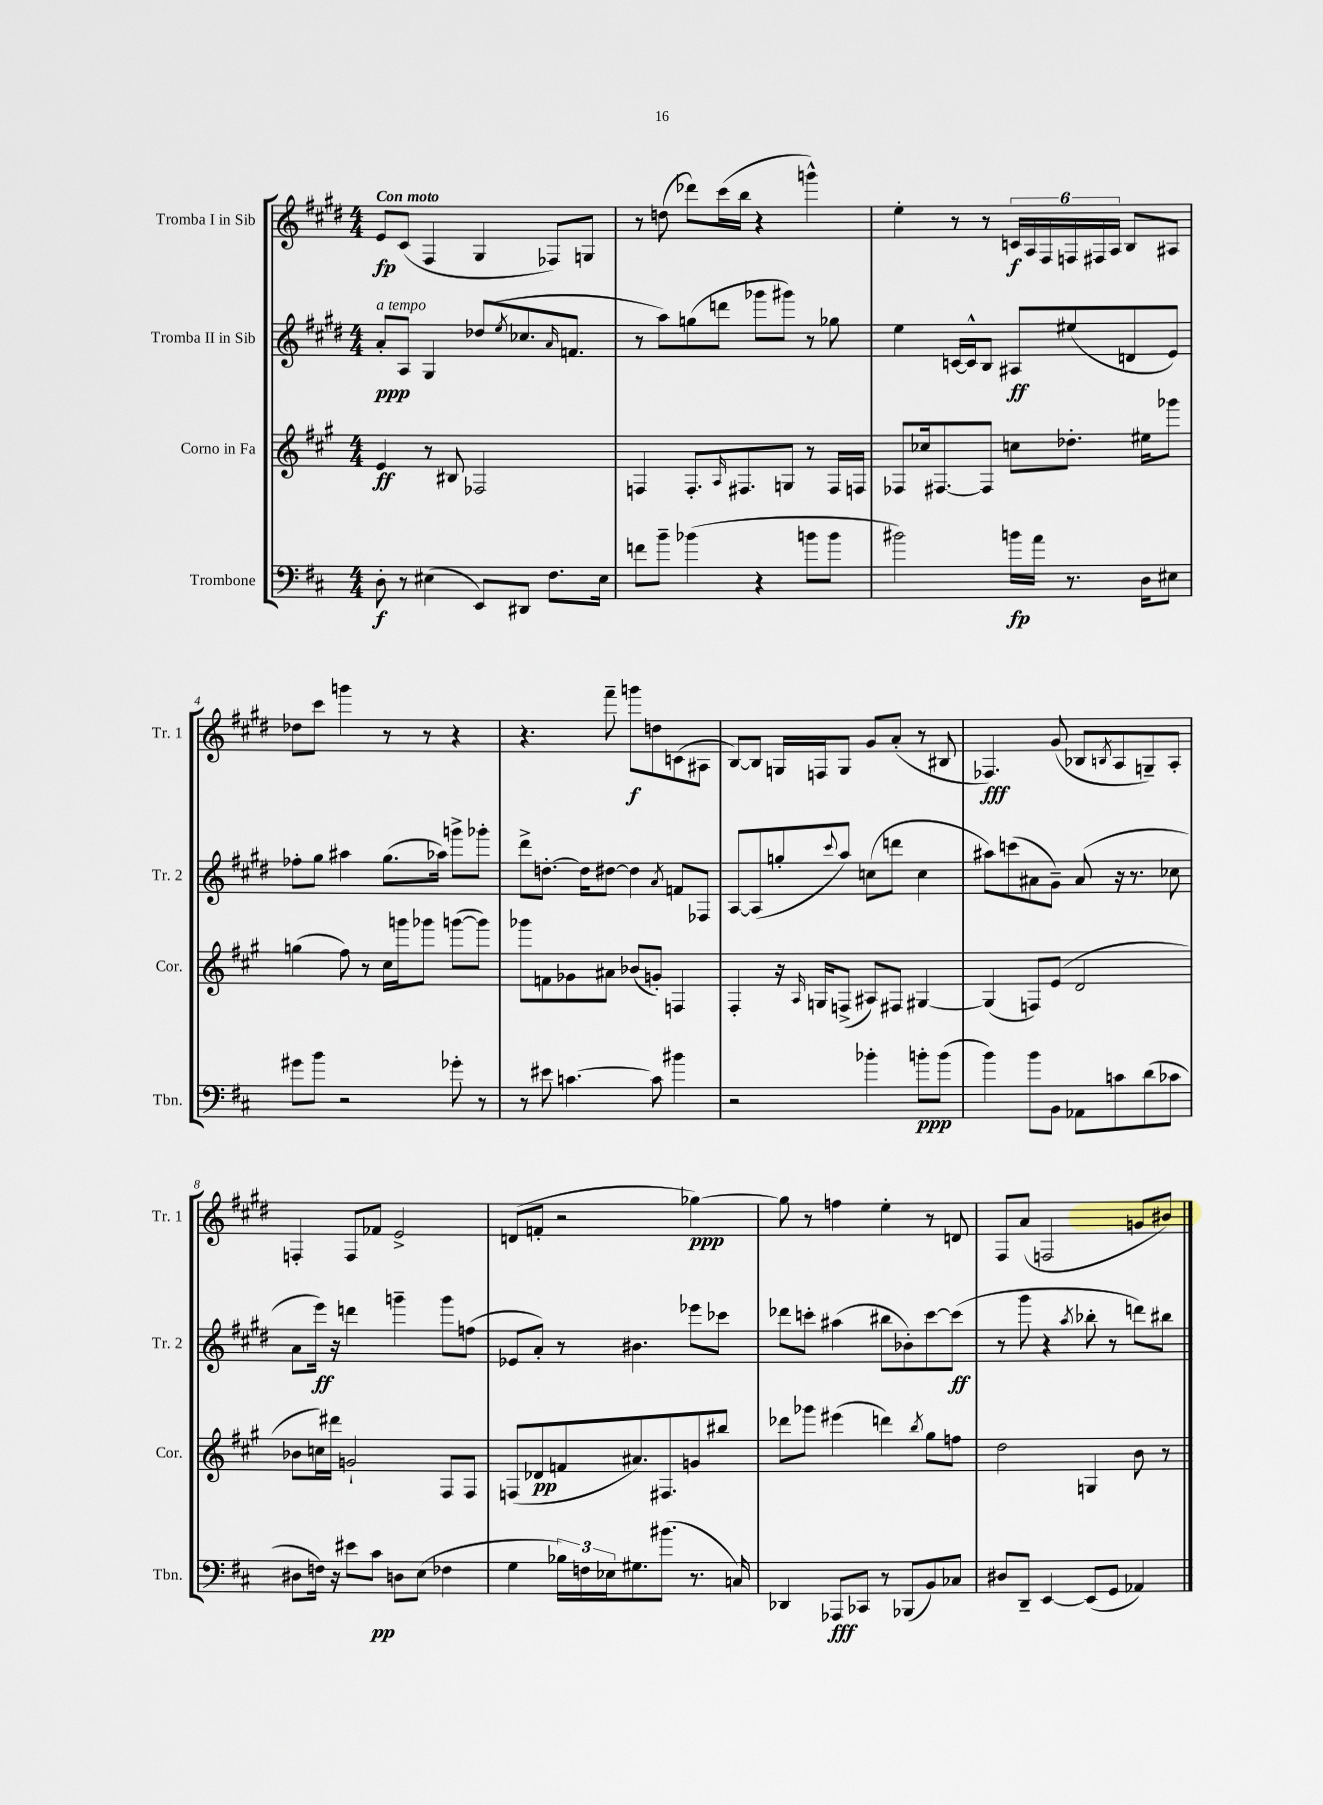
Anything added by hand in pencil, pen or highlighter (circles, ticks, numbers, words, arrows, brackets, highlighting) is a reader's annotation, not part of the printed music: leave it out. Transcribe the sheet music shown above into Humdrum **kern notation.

**kern	**kern	**kern	**kern
*staff4	*staff3	*staff2	*staff1
*clefF4	*clefG2	*clefG2	*clefG2
*k[f#c#]	*k[f#c#g#]	*k[f#c#g#d#]	*k[f#c#g#d#]
*M4/4	*M4/4	*M4/4	*M4/4
8D'\	4e/	8a'/L	8e/L
8r	.	8A/J	(8c#/J
(4E#\	8r	4G#/	4F#/
.	8B#/	.	.
8EE/L)	2F-/	(8dd-/L	4G#/
.	.	8qee/	.
8DD#/J	.	8.cc-/	.
8.F#\L	.	.	8F-/L)
.	.	16qqa/	.
.	.	8.f/J	.
.	.	.	8G/J
16E#\Jk	.	.	.
=	=	=	=
8f\L	4F/	8r	8r
8b~\J	.	8aa\L)	(8dd\
(4b-\	8.F'/L	(8gg\	8ddd-\L)
.	.	8ddd\J	(16ccc#\L
.	16qqA/	.	.
.	8.F#/	.	16bb\JJ
4r	.	8ggg-\L	4r
.	8G/J	8ggg#\J)	.
8b\L	8r	8r	4ggg^^\)
8b\J	16F#/LL	8gg-\	.
.	16F/JJ	.	.
=	=	=	=
2b#\)	8F-/L	4ee\	4ee'\
.	16cc-/k	.	.
.	[8.F#/	.	.
.	.	[16c/LL	8r
.	.	16c^^/]J	.
.	8F#/]J	8B/J	8r
16b\LL	8cc\L	8A#/L	24c/LL
.	.	.	24A/
16a\JJ	.	.	.
.	.	.	24F#/
8.r	8.dd-'\J	(8ee#/	24F/
.	.	.	24F#/
.	.	.	24A/JJ
.	.	8d/	8B/L
16D\LK	16ee#\LK	.	.
8E#\J	8ggg-\J	8e/J)	8A#/J
=	=	=	=
8g#\L	(4gg\	8ff-'\L	8dd-\L
8b\J	.	8gg#\J	8ccc#\J
2r	8ff#\)	4aa#\	4ggg\
.	8r	.	.
.	16cc#\LL	(8.gg#\L	8r
.	16ggg\J	.	.
.	8ggg-\J	.	8r
.	.	16aa-\Jk)	.
8g-'\	([8ggg\L	8ggg^\L	4r
8r	8ggg\]J)	8ggg-'\J	.
=	=	=	=
8r	8ggg-\L	8ddd#^\L	4.r
8e#\	8f\	[8.dd'\J	.
[4.c\	8g-\	.	.
.	.	16dd\]LK	.
.	8a#\J	[8dd#\J	8fff#~\
.	(8b-/L	4dd#\]	8ggg\L
8c\]	8g'/J)	.	8dd\
.	.	8qa/	.
4b#\	4F/	8f/L	(8c\
.	.	8F-/J	8A#\J
=	=	=	=
2r	4F#'/	[8A/L	[8B/L)
.	.	(8A/]	8B/]J
.	16r	8gg'/	16G/LL
.	16qqA/	.	.
.	16G/LK	.	16F/J
.	.	8qqccc#/	.
.	(8F^/J	8aa/J)	8G/J
4b-'\	8A#/L)	(8cc\L	8g#/L
.	8F#/J	8ddd\J	(8a'/J
8b'\L	[4G#/	4cc\	8r
(8b\J	.	.	8B#/
=	=	=	=
4b\)	(4G#/]	8aa#\L)	4.F-/)
.	.	(8ccc\	.
8b\L	8F/L)	8a#\	.
8BB\J	(8e/J	8g#~\J)	(8g#/
8AA-\L	2d/	(8a#/	8B-/L
.	.	.	8qB/
8c\	.	16r	8A/
.	.	8.r	.
(8d\	.	.	8G~/)
8c-\J	.	8cc-\	8A'/J
=	=	=	=
8D#\L	8b-\L	8a\L	4F'/
16F\Jk)	16cc\L)	16eee\Jk)	.
16r	16ddd#\JJ	16r	.
8e#\L	2g`/	4ddd\	8F/L
8c#\J	.	.	8f-/J
8D\L	.	4ggg~\	2e^/
(8E\J	.	.	.
4F-\	8F#/L	8ggg\L	.
.	8F#/J	(8ff\J	.
=	=	=	=
4G\	(8F/L	8e-/L	(8d/L
.	8d-/	8a'/J)	8f'/J
24B-\LL)	8f/	8r	2r
24F\	.	.	.
24E-\J	.	.	.
8.G#\	8.a#/)	4.b#\	.
(8.b#\J	8.F#/	.	.
8.r	8g/	8eee-\L	[4gg-\)
.	8bb#/J	8ccc-\J	.
16C/)	.	.	.
=	=	=	=
4DD-/	8ddd-\L	8ddd-\L	8gg-\]
.	8ggg-\J	8ccc'\J	8r
8AAA-/L	(4eee#\	(4aa#\	4ff\
8CC-/J	.	.	.
8r	4ddd\)	8bb#\L	4ee'\
(8BBB-/L	.	8b-'\)	.
.	8qbb/	.	.
8BB/)	8gg#\L	[8ccc\	8r
8C-/J	8ff\J	(8ccc\]J	8d/
=	=	=	=
8D#/L	2dd\	8r	8F#/L
8DD~/J	.	8ggg#\	(8a/J
[4EE/	.	4r	2F/
.	.	8qaa/	.
(8EE/]L	4G/	8bb-'\	.
8GG/J	.	8r	.
4AA-/)	8b\	8ddd\L)	8g/L
.	8r	8bb#\J	8b#/J)
==	==	==	==
*-	*-	*-	*-
